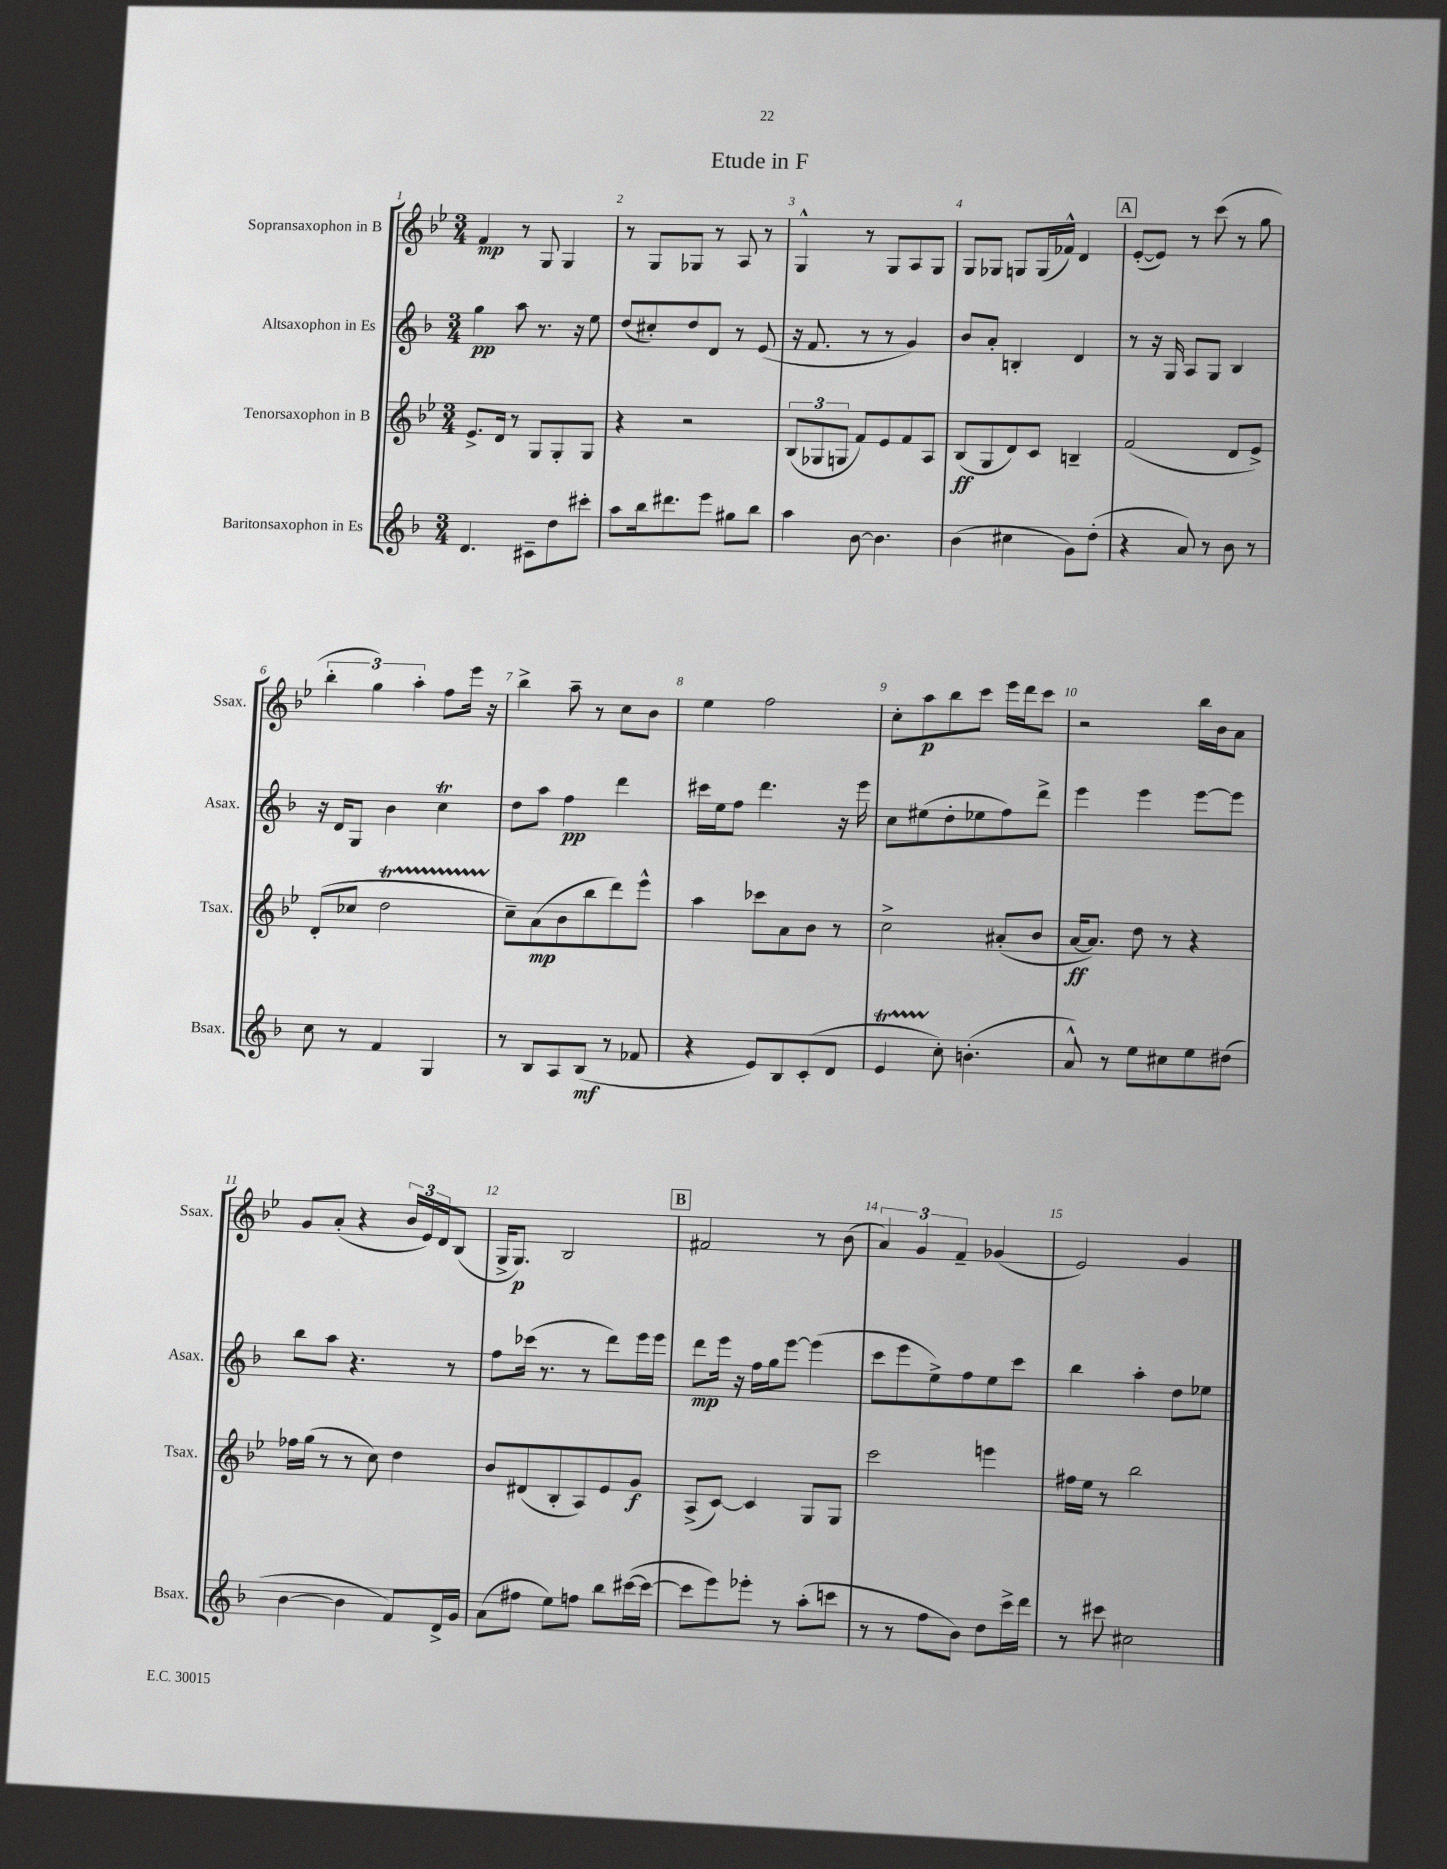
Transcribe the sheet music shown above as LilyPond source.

\header { title = "Etude in F" }
<<
\new StaffGroup <<
\new Staff = "s0" \with { instrumentName = "Sopransaxophon in B" shortInstrumentName = "Ssax." } {
    \clef treble \key bes \major \numericTimeSignature \time 3/4
    f'4\mp r8 g8 g4 |
    r8 g8 ges8 r8 a8 r8 |
    g4-^ r8 g8 a8 g8 |
    g8 ges8 g8 g16( fes'16-^) d'4 |
    \mark \markup { \box "A" } ees'8~-.( ees'8) r8 c'''8( r8 g''8 |
    \tuplet 3/2 { bes''4-. g''4) a''4-. } f''8 ees'''16 r16 |
    bes''4-> a''8-- r8 c''8 bes'8 |
    ees''4 f''2 |
    c''8-. a''8\p bes''8 c'''8 ees'''16 d'''16 c'''8 |
    r2 bes''16 bes'16 a'8 |
    g'8 a'8-.( r4 \tuplet 3/2 { bes'16 ees'16) d'16 } bes8( |
    g16-> g8.\p) bes2 |
    \mark \markup { \box "B" } fis'2 r8 bes'8( |
    \tuplet 3/2 { a'4) g'4 f'4-- } ges'4( |
    ees'2) g'4 \bar "|." |
}
\new Staff = "s1" \with { instrumentName = "Altsaxophon in Es" shortInstrumentName = "Asax." } {
    \clef treble \key f \major \numericTimeSignature \time 3/4
    g''4\pp a''8 r8. r16 e''8 |
    d''8( cis''8-.) d''8 d'8 r8 e'8( |
    r16 f'8. r8 r8 g'4) |
    bes'8 a'8-. b4-. d'4 |
    \mark \markup { \box "A" } r8 r16 g16 a8 g8 bes4 |
    r16 d'16 g8 bes'4 c''4\trill |
    d''8 a''8 f''4\pp d'''4 |
    cis'''16 e''16 f''8 d'''4. r16 e'''16 |
    c''8 eis''8( d''8-. ees''8 f''8) d'''8-> |
    e'''4 e'''4 e'''8~ e'''8 |
    bes''8 a''8 r4. r8 |
    f''8 ces'''16( r8. r8 d'''8) e'''16 e'''16 |
    \mark \markup { \box "B" } d'''8\mp e'''16 r16 f''16 g''16 e'''8~ e'''4( |
    c'''8 e'''8 e''8->) f''8 e''8 c'''8 |
    bes''4 a''4-. d''8 ees''8 \bar "|." |
}
\new Staff = "s2" \with { instrumentName = "Tenorsaxophon in B" shortInstrumentName = "Tsax." } {
    \clef treble \key bes \major \numericTimeSignature \time 3/4
    ees'8.-> d'16 r8 g8 g8-. g8 |
    r4 r2 |
    \tuplet 3/2 { bes8( ges8 g8 } f'8) ees'8 f'8 a8 |
    bes8\ff( g8 d'8) c'8 b4-- |
    \mark \markup { \box "A" } f'2( d'8 ees'8->) |
    d'8-.( ces''8 d''2\startTrillSpan |
    c''8--\stopTrillSpan) a'8\mp( bes'8 bes''8 d'''8) ees'''8-^ |
    a''4 ces'''8 a'8 bes'8 r8 |
    c''2-> ais'8-.( bes'8 |
    a'16~\ff a'8.) d''8 r8 r4 |
    fes''16 g''16( r8 r8 c''8) d''4 |
    bes'8 dis'8( bes8-. a8) ees'8 g'8\f |
    \mark \markup { \box "B" } a8->( c'8~) c'4 g8 g8 |
    c'''2 e'''4 |
    fis''16 ees''16 r8 bes''2 \bar "|." |
}
\new Staff = "s3" \with { instrumentName = "Baritonsaxophon in Es" shortInstrumentName = "Bsax." } {
    \clef treble \key f \major \numericTimeSignature \time 3/4
    d'4. cis'8-- d''8 cis'''8-. |
    a''8 bes''16 dis'''8. e'''8 gis''8 bes''8 |
    a''4 bes'8~ bes'4. |
    bes'4( cis''4 g'8) d''8-.( |
    \mark \markup { \box "A" } r4 a'8) r8 bes'8 r8 |
    c''8 r8 f'4 g4 |
    r8 bes8 a8 bes8\mf( r8 fes'8 |
    r4 e'8) bes8 c'8-.( d'8 |
    e'4\startTrillSpan c''8-.\stopTrillSpan) b'4.-.( |
    a'8-^) r8 e''8 cis''8 e''8 dis''8( |
    bes'4~ bes'4 f'8) d'16-> g'16 |
    a'8( fis''8 e''8) f''8 bes''8 cis'''16~( cis'''16~ |
    \mark \markup { \box "B" } cis'''8 e'''8) ees'''8-. r8 a''8-.( c'''8 |
    r8 r8 f''8 bes'8) d''8 c'''16-> d'''16 |
    r8 cis'''8 cis''2 \bar "|." |
}
>>
>>
\layout { \context { \Score \override BarNumber.break-visibility = ##(#f #t #t) barNumberVisibility = #all-bar-numbers-visible } }
